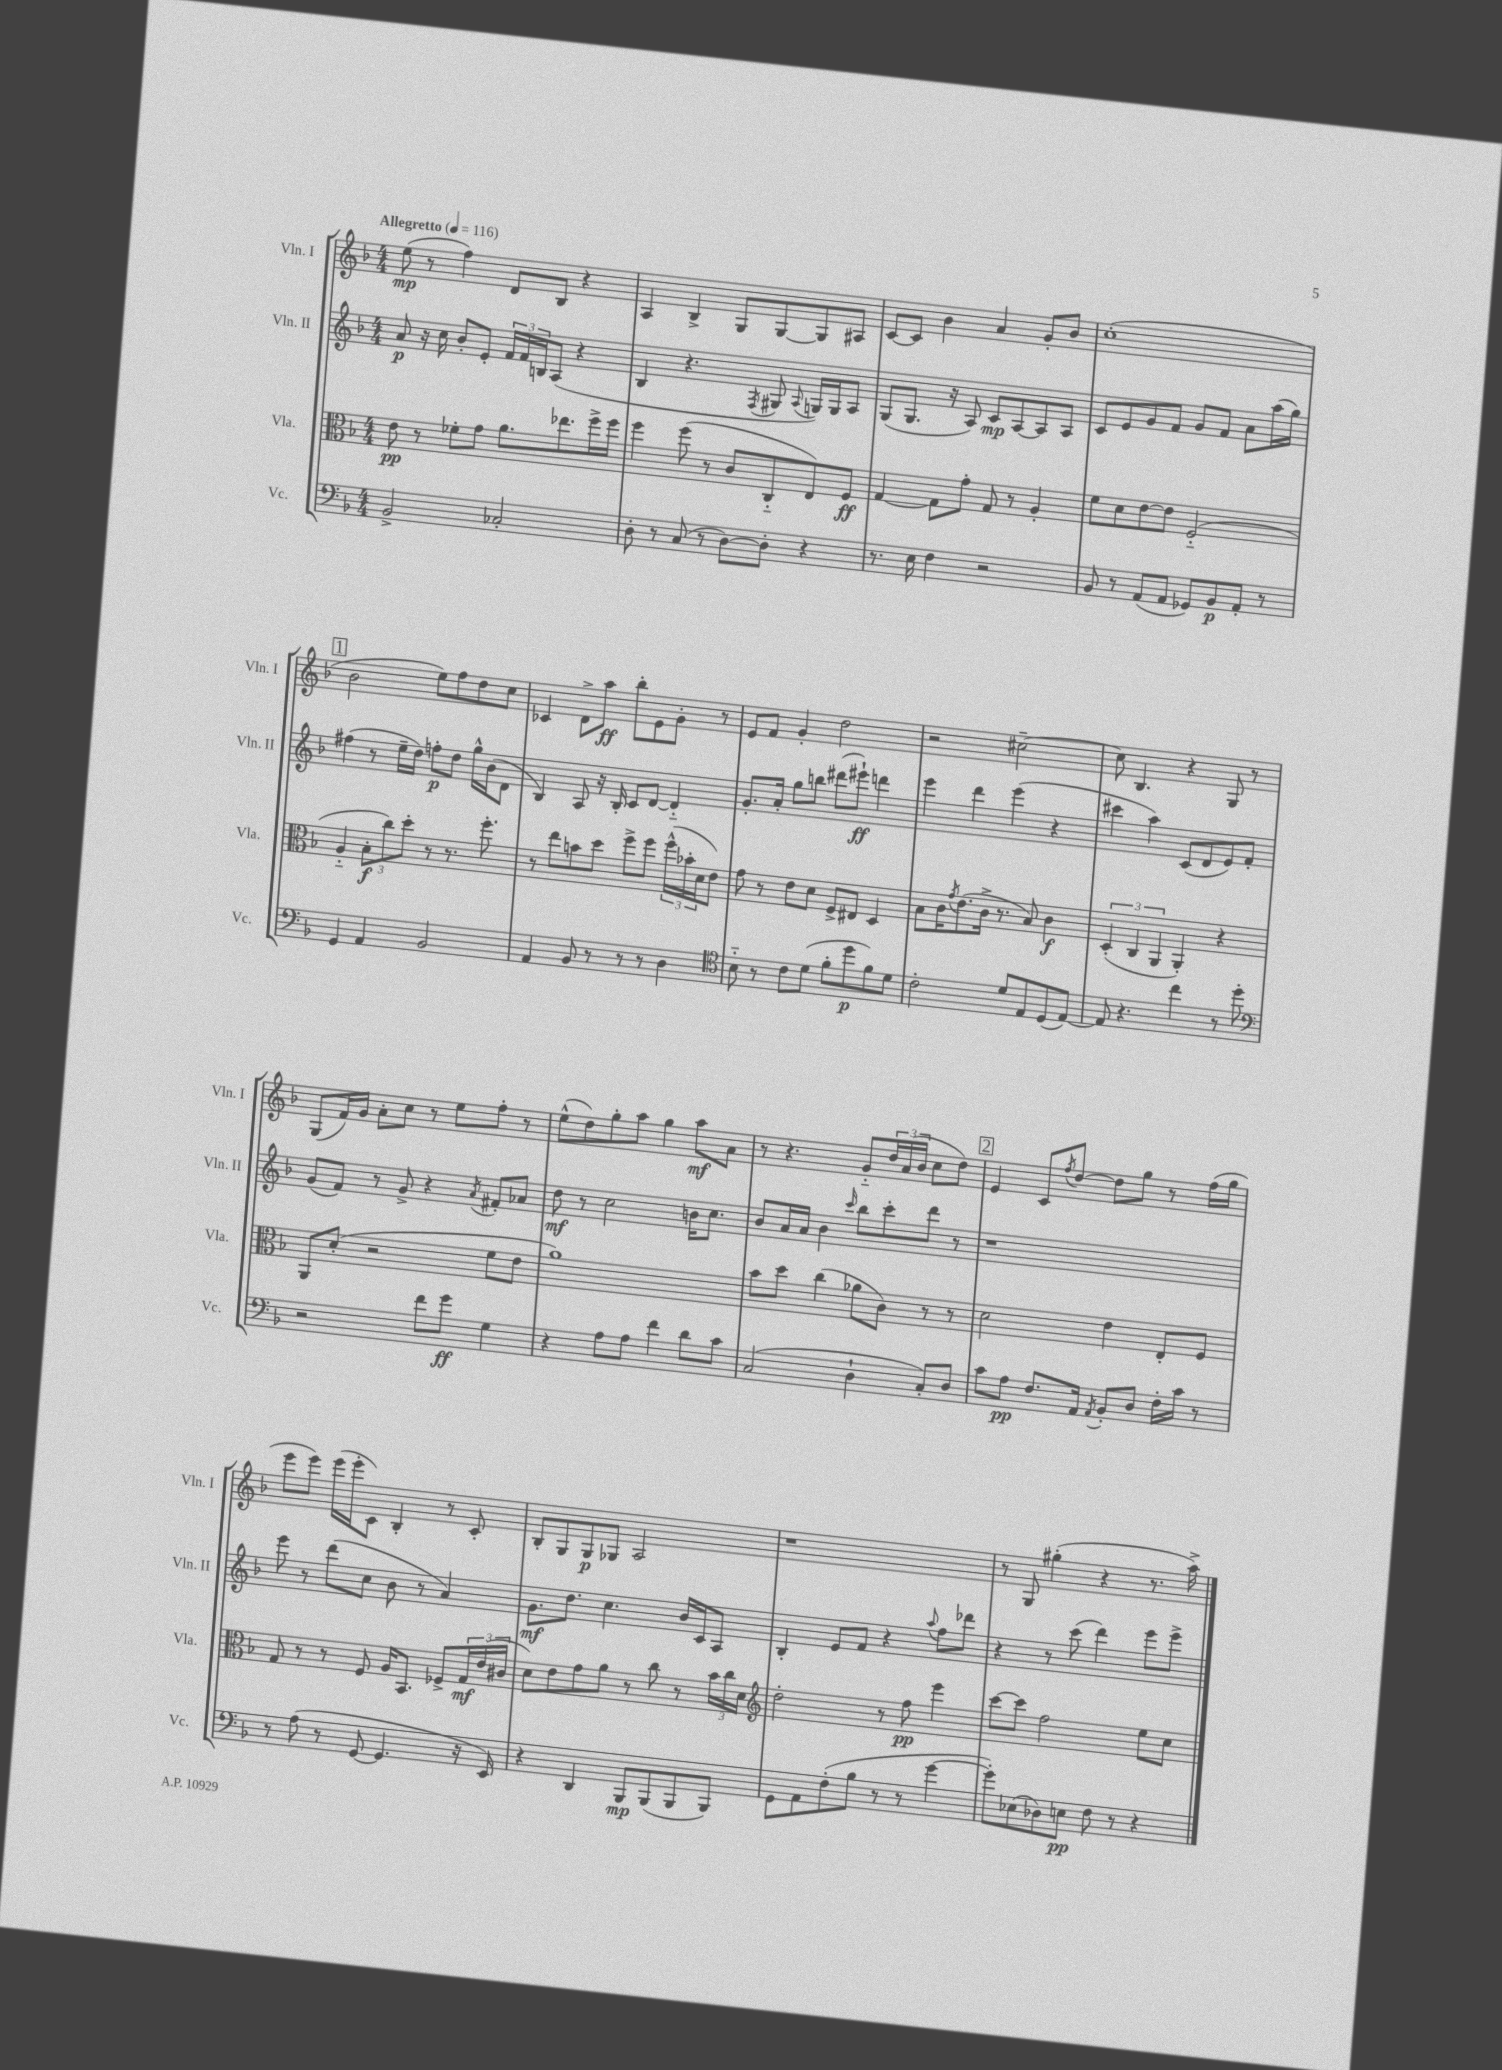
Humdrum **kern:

**kern	**kern	**kern	**kern
*staff4	*staff3	*staff2	*staff1
*clefF4	*clefC3	*clefG2	*clefG2
*k[b-]	*k[b-]	*k[b-]	*k[b-]
*M4/4	*M4/4	*M4/4	*M4/4
*MM116	*MM116	*MM116	*MM116
2BB-^/	8e\	8a/	(8ee\
.	8r	16r	8r
.	.	16cc\	.
.	8f-'\L	8b-'/L	4ff\)
.	8g\J	8e'/J	.
2C-'/	8.a\L	24f/LL	8d/L
.	.	24f/	.
.	.	24B/J	.
.	.	(8A/J	8B-/J
.	8.ee-\	.	.
.	.	4r	4r
.	16ff^\L	.	.
.	16ff\JJ	.	.
=	=	=	=
8D'\	4ff\	4B-/	4A/
8r	.	.	.
(8C/	(8ff\	4.r	4B-^/
8r	8r	.	.
[8D\L)	8c/L	.	8G/L
.	.	8qF/	.
8D'\]J	8C'~/	8G#/	[8G/
.	.	8qqA/	.
4r	8E/)	16G/LL)	8G/]
.	.	16G/J	.
.	8F/J	8A/J	8A#/J
=	=	=	=
8.r	[4G/	(8G/L	[8c/L
.	.	8.G/J	8c/]J
16E\	.	.	.
4F\	8G\]L	.	4b-\
.	.	16r	.
.	8g'\J	8A/)	.
2r	8G/	8c/L	4a/
.	8r	[8A/	.
.	4A'/	8A/]	8g'/L
.	.	8A/J	8b-/J
=	=	=	=
8BB-/	8f\L	8c/L	(1cc'
8r	8d\	8e/	.
(8AA/L	[8e\	8g/	.
8AA/J	8e\]J	8f/J	.
8GG-/L)	(2F'~/	8g/L	.
8BB-/	.	8f/J	.
8AA'/J	.	8a\L	.
8r	.	(16aa\L	.
.	.	16gg\JJ)	.
=	=	=	=
4GG/	4A'~/	(4ff#\	2b-\
4AA/	12B-'\L	8r	.
.	12cc\)	.	.
.	.	16ee~\LL	.
.	12dd'\J	.	.
.	.	16dd\JJ)	.
2BB-/	8r	8ff'\L	8ee\L)
.	8.r	8dd\J	8ff\
.	.	16gg^^\LL	8dd\
.	8.ff'\	(16b-\J	.
.	.	8d\J	8cc\J
=	=	=	=
4AA/	8r	4B-/)	4c-/
.	8ee\L	.	.
8BB-/	8b\	8A/	8d^\L
8r	8dd\J	16r	8aa\J
.	.	16B-'/	.
8r	8ff^\L	8c/L	8bb-'\L
8r	8ff\J	[8d/J	8e\
4D\	(24ff^^\LL	4d'~/]	8g'\J
.	24b-'\	.	.
.	24d\J	.	.
.	8e\J)	.	8r
=	=	=	=
*clefC4	*	*	*
8B-'~\	8g\	8.g'/L	8e/L
8r	8r	.	8f/J
.	.	16a'/Jk	.
8c\L	8e\L	8gg\L	4g'/
(8d\J	8d\J	8bb\J	.
8f'\L	8F^/L	(8ddd#\L	2dd\
8dd\	8E#/J	8eee#`\J)	.
8f\)	4D/	4ddd\	.
8d\J	.	.	.
=	=	=	=
2c'\	8B-\L	4eee\	2r
.	16c\K	.	.
.	8qg/	.	.
.	(8.e\	.	.
.	.	4ddd\	.
.	16c^\Jk	.	.
.	8.r	.	.
8d/L	.	(4eee\	[2cc#~\
8E/	8B-/)	.	.
(8D/	4c\	4r	.
[8E/J)	.	.	.
=	=	=	=
8E/]	(6D'/	4ccc#\	8cc#\]
4.r	.	.	4.B-/
.	6C/	.	.
.	.	4aa\)	.
.	6AA/	.	.
4cc\	4AA'/)	(8c/L	4r
.	.	8d/	.
8r	4r	8e/)	8G/
8dd'\	.	8f'/J	8r
=	=	=	=
*clefF4	*	*	*
2r	8AA/L	(8g/L	(8G/L
.	(8d'/J	8f/J)	16f/L)
.	.	.	16g/JJ
.	2r	8r	8a'\L
.	.	8g^/	8cc\J
8f\L	.	4r	8r
8g\J	.	.	8ee\L
.	.	8qa/	.
4G\	8f\L	8f#'/L	8ff'\J
.	8e\J	8a-/J	8r
=	=	=	=
4r	1a)	8dd\	(8ee^^\L
.	.	8r	8dd\)
8A\L	.	2cc\	8gg'\
8A\J	.	.	8aa\J
4f\	.	.	4gg\
8d\L	.	16b\LK	8aa\L
.	.	8.cc\J	.
8c\J	.	.	8a\J
=	=	=	=
(2C/	8b-\L	8b-/L	8r
.	8dd\J	16a/L	4.r
.	.	16a/JJ	.
.	(4cc\	4b-\	.
.	.	16qqccc/	.
4D`\	8a-\L	8bb-\L	8g'~/L
.	8c\J)	8ccc'\	24dd/L
.	.	.	(24a/
.	.	.	24b-/JJ
8C'/L)	8r	8ddd\J	8cc\L
8D/J	8r	8r	8dd\J)
=	=	=	=
8c\L	2d\	1r	4e/
8A\J	.	.	.
8.F/L	.	.	8c/L
.	.	.	8qff/
.	.	.	[8dd/J
16AA/Jk	.	.	.
8qAA/	.	.	.
8BB-'/L	4e\	.	8dd\]L
8D/J	.	.	8gg\J
16F'\LL	8E'/L	.	8r
16c\JJ	.	.	.
8r	8F/J	.	(16ff\LL
.	.	.	16gg\JJ
=	=	=	=
8r	8G/	8eee\	8eee\L
(8A\	8r	8r	8eee\J)
8r	8r	(8ddd\L	(16eee\LL
.	.	.	16eee'\J
[8GG/	8F/	8cc\J	8c\J)
4.GG/]	16A/LK	8b-\	4B-'/
.	8.BB-/J	.	.
.	.	8r	.
.	8F-^/L	4a/)	8r
16r	24G/L	.	8c'/
.	(24e/	.	.
16EE/)	.	.	.
.	24c#/JJ	.	.
=	=	=	=
4r	8d\L)	8.g\L	8B-'/L
.	8e\	.	8G/
.	.	8.dd\J	.
4DD/	8g\	.	8G/
.	8a\J	4.cc\	8G-/J
8BBB-/L	8r	.	2A/
(8BBB-/	8cc\	.	.
8BBB-/	8r	16b-/LL	.
.	.	16c/J	.
8BBB-/J)	24b-\LL	8A/J	.
.	24cc\	.	.
.	24d\JJ	.	.
=	=	=	=
*	*clefG2	*	*
8GG\L	2dd'\	4B-'/	1r
8AA\	.	.	.
(8F'\	.	8e/L	.
8B-\J	.	8f/J	.
8r	8r	4r	.
8r	8ff\	.	.
.	.	8qqaa/	.
[4g\	4eee\	8ff\L	.
.	.	8ddd-\J	.
=	=	=	=
8g'\]L)	[8ccc\L	4r	8r
(8E-\	8ccc\]J	.	8G/
8D-\)	2ff\	8r	(4gg#'\
8E\J	.	(8ccc\	.
8F\	.	4ddd\)	4r
8r	.	.	.
4r	8ee\L	8eee\L	8.r
.	8cc\J	8eee^\J	.
.	.	.	16aa^\)
==	==	==	==
*-	*-	*-	*-
